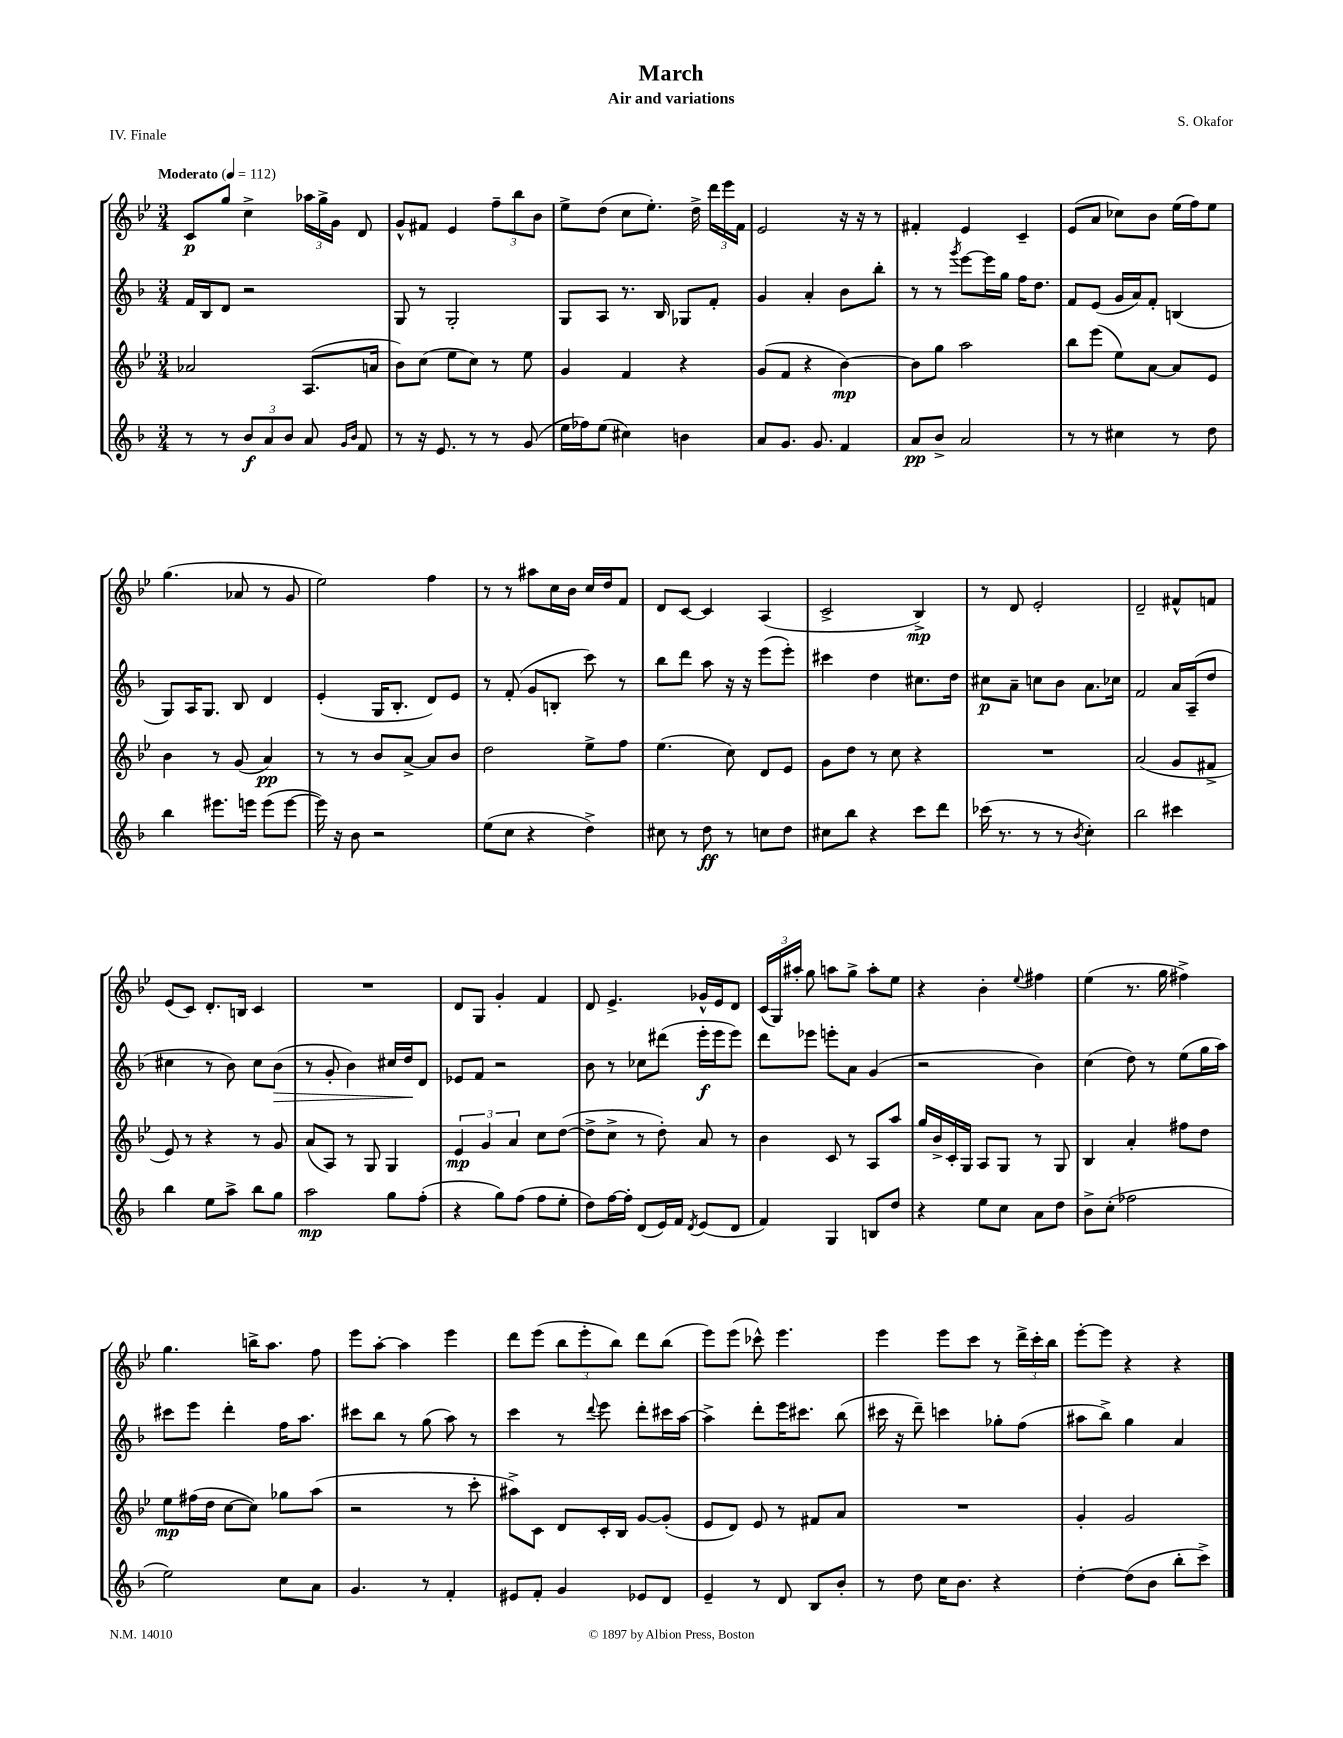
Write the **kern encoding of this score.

**kern	**kern	**kern	**kern
*staff4	*staff3	*staff2	*staff1
*clefG2	*clefG2	*clefG2	*clefG2
*k[b-]	*k[b-e-]	*k[b-]	*k[b-e-]
*M3/4	*M3/4	*M3/4	*M3/4
*MM112	*MM112	*MM112	*MM112
8r	2a-	16f	8c
.	.	16B-	.
8r	.	8d	8gg
12b-	.	2r	4cc^
12a	.	.	.
12b-	.	.	.
8a	(8.A	.	24aa-
.	.	.	24gg^
.	.	.	24g
16qqg	.	.	.
16qqb-	.	.	.
8f	.	.	8d
.	16a	.	.
=	=	=	=
8r	8b-)	8G	8g^^
16r	(8cc	8r	8f#
8.e	.	.	.
.	8ee-	2G'	4e-
8r	8cc)	.	.
8r	8r	.	12ff~
.	.	.	12bb-
(8g	8ee-	.	.
.	.	.	12b-
=	=	=	=
16ee	4g	8G	8ee-^
16ff-)	.	.	.
(8ee	.	8A	(8dd
4cc#)	4f	8.r	8cc
.	.	.	8.ee-')
.	.	16B-	.
4b	4r	8G-	.
.	.	.	16dd^
.	.	8f'	24ddd
.	.	.	24eee-
.	.	.	24f
=	=	=	=
8a	(8g	4g	2e-
8.g	8f	.	.
.	4r	4a'	.
8.g	.	.	.
4f	[4b-)	8b-	16r
.	.	.	16r
.	.	8bb-'	8r
=	=	=	=
8a	8b-]	8r	4f#'
8b-^	8gg	8r	.
.	.	8qggg	.
2a	2aa	[8eee	4e-
.	.	16eee]	.
.	.	16gg	.
.	.	16ff	4c~
.	.	8.dd	.
=	=	=	=
8r	8bb-	8f	(8e-
8r	(8eee-	(8e	8a
4cc#	8ee-)	16g	8cc-)
.	.	16a)	.
.	[8a	8f'	8b-
8r	8a]	(4B	(16ee-
.	.	.	16ff)
8dd	8e-	.	8ee-
=	=	=	=
4bb-	4b-	8G)	(4.gg
.	.	16A	.
.	.	8.G	.
8.eee#	8r	.	.
.	(8g	8B-	8a-
16eee	.	.	.
(8eee	4a)	4d	8r
[8eee	.	.	8g
=	=	=	=
16eee])	8r	(4e'	2ee-)
16r	.	.	.
8b-	8r	.	.
2r	8b-	16G	.
.	.	8.B-'	.
.	[8a^	.	.
.	8a]	8d)	4ff
.	8b-	8e	.
=	=	=	=
(8ee	2dd	8r	8r
8cc	.	(8f'	8r
4r	.	8g	8aa#
.	.	8B'	16cc
.	.	.	16b-
4dd^)	8ee-^	8ccc)	16cc
.	.	.	16dd
.	8ff	8r	8f
=	=	=	=
8cc#	(4.ee-	8bb-	8d
8r	.	8ddd	[8c
8dd	.	8aa	4c]
8r	8cc)	16r	.
.	.	16r	.
8cc	8d	(8eee	(4A
8dd	8e-	8eee')	.
=	=	=	=
8cc#	8g	4ccc#	2c^
8bb-	8dd	.	.
4r	8r	4dd	.
.	8cc	.	.
8ccc	4r	8.cc#	4B-^)
8ddd	.	.	.
.	.	16dd	.
=	=	=	=
(16ccc-	2.r	8cc#	8r
8.r	.	.	.
.	.	8a~	8d
8r	.	8cc	2e-'
8r	.	8b-	.
8qb-	.	.	.
4cc')	.	8.a	.
.	.	16cc-	.
=	=	=	=
2bb-	(2a	2f	2d~
4ccc#	8g	16a	8f#^^
.	.	(16A~	.
.	8f#^	8dd	8f
=	=	=	=
4bb-	8e-)	4cc#	(8e-
.	8r	.	8c)
8ee	4r	8r	8.d'
8aa^	.	8b-)	.
.	.	.	16B
8bb-	8r	8cc#	4c
8gg	8g	(8b-	.
=	=	=	=
2aa	(8a	8r	2.r
.	8A)	8g'	.
.	8r	4b-)	.
.	8G	.	.
8gg	4G	16cc#	.
.	.	16dd	.
(8ff'	.	8d	.
=	=	=	=
4r	6e-	8e-	8d
.	.	8f	8G
.	6g	.	.
8gg)	.	2r	4g'
.	6a	.	.
(8ff	.	.	.
8ff	8cc	.	4f
8ee'	([8dd	.	.
=	=	=	=
8dd)	8dd^]	8b-	8d
[16ff	8cc^	8r	4.e-^
16ff']	.	.	.
(8d	8r	8cc-	.
16e)	8dd')	(8ddd#	.
16f	.	.	.
8qd	.	.	.
(8e	8a	16eee'	16g-^^
.	.	16eee	16e-
8d	8r	8eee)	8d
=	=	=	=
4f)	4b-	8ddd	(24c
.	.	.	24G)
.	.	.	24aa#'
.	.	8eee-	8gg
4G	8c	8eee'	8aa
.	8r	8a	8gg^
8B	8A	(4g	8aa'
8dd	8aa	.	8ee-
=	=	=	=
4r	16gg	2r	4r
.	16b-^	.	.
.	16c'	.	.
.	16G	.	.
8ee	8A	.	4b-'
8cc	8G	.	.
.	.	.	8qqee-
8a	8r	4b-)	4ff#
8dd	8G	.	.
=	=	=	=
8b-^	4B-	(4cc	(4ee-
(8cc'	.	.	.
2ff-	4a'	8dd)	8.r
.	.	8r	.
.	.	.	16gg
.	8ff#	(8ee	4ff#^)
.	8dd	16gg	.
.	.	16aa)	.
=	=	=	=
2ee)	8ee-	8ccc#	4.gg
.	(16ff#	8eee	.
.	16dd	.	.
.	[8cc	4ddd'	.
.	8cc])	.	16bb^
.	.	.	8.aa
8cc	8gg-	16ff	.
.	.	8.aa	.
8a	(8aa	.	8ff
=	=	=	=
4.g	2r	8ccc#	8eee-
.	.	8bb-	[8aa'
.	.	8r	4aa]
8r	.	(8gg	.
4f'	8r	8aa)	4eee-
.	8ccc'	8r	.
=	=	=	=
8e#	8aa#^)	4ccc	8ddd
8f'	8c	.	(8eee-
4g	8d	8r	12bb-
.	.	.	12eee-'
.	.	8qqddd	.
.	16c'	8eee	.
.	.	.	12bb-)
.	16B-	.	.
8e-	[8g	8ddd'	8ddd
8d	(8g']	16ccc#	(8bb-
.	.	[16aa	.
=	=	=	=
4e~	8e-	4aa^]	8eee-)
.	8d)	.	(8eee-
8r	8e-	8ddd'	8ccc-^^)
8d	8r	16eee	4.eee-
.	.	8.ccc#	.
8B-	8f#	.	.
8b-'	8a	(8bb-	.
=	=	=	=
8r	2.r	16ccc#	4eee-
.	.	16r	.
8dd	.	8ddd~)	.
16cc	.	4ccc	8eee-
8.b-	.	.	.
.	.	.	8ccc
4r	.	8gg-'	8r
.	.	(8ff	24ddd^
.	.	.	24ccc'
.	.	.	24bb-
=	=	=	=
[4dd'	4g'	8aa#	[8eee-'
.	.	8bb-^)	8eee-]
(8dd]	2g	4gg	4r
8b-	.	.	.
8bb-'	.	4a	4r
8ccc^)	.	.	.
==	==	==	==
*-	*-	*-	*-
